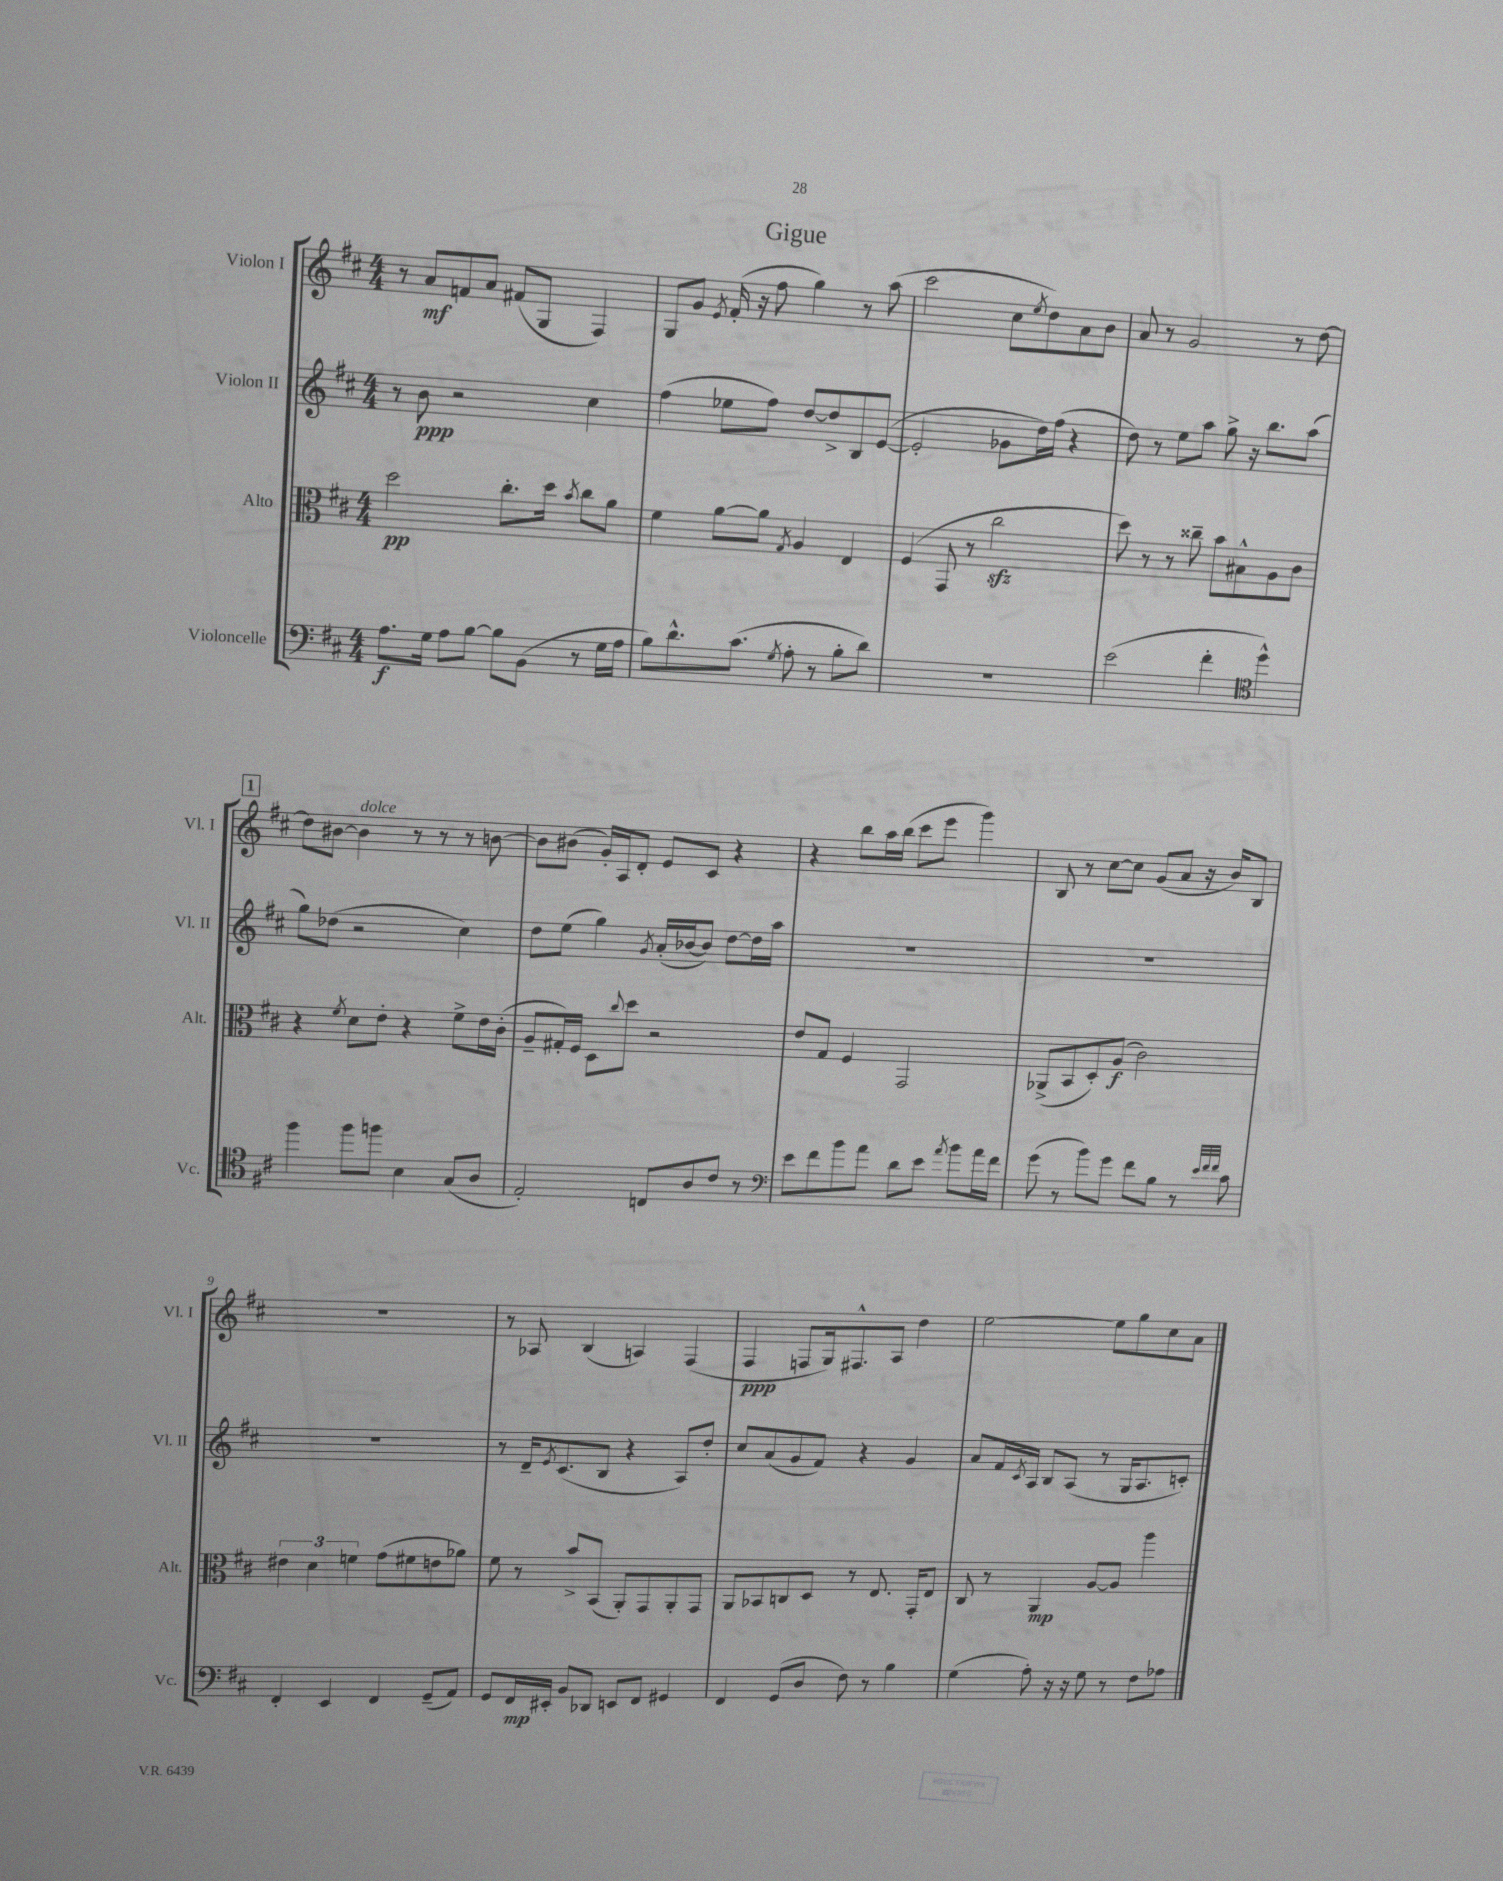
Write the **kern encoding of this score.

**kern	**kern	**kern	**kern
*staff4	*staff3	*staff2	*staff1
*clefF4	*clefC3	*clefG2	*clefG2
*k[f#c#]	*k[f#c#]	*k[f#c#]	*k[f#c#]
*M4/4	*M4/4	*M4/4	*M4/4
8.A\L	2dd\	8r	8r
.	.	8b\	8a/L
16G\Jk	.	.	.
8A\L	.	2r	8f/
[8B\J	.	.	8a/J
8B\]L	8.cc#'\L	.	(8f#/L
(8BB\J	.	.	8G/J
.	16dd\Jk	.	.
.	8qb/	.	.
8r	8cc#\L	4cc#\	4F#/)
16G\LL	8a\J	.	.
16A\JJ	.	.	.
=	=	=	=
8B\L)	4f#\	(4ff#\	8G/L
8.d^^\	.	.	8g/J
.	.	.	8qe/
.	[8a\L	8ee-\L	(16f#'/
(8.c#\J	.	.	16r
.	8a\]J	8ff#\J)	8ff#\
8qG/	8qG/	.	.
8A'\	4A/	[8dd/L	4gg\)
8r	.	8dd^/]	.
8B'\L	4E/	8B/	8r
8d\J)	.	([8e/J	(8aa\
=	=	=	=
1r	(4F#/	2e'/]	2ccc#\
.	8GG/	.	.
.	8r	.	.
.	2cc#\	8g-\L	8cc#\L
.	.	.	8qee/
.	.	16dd\L)	8dd\)
.	.	(16ff#\JJ	.
.	.	4r	8a\
.	.	.	8b\J
=	=	=	=
(2e\	8dd\)	8dd\)	8a/
.	8r	8r	8r
.	8r	8ee\L	2g/
.	8cc##~\	8aa\J	.
4f#'\	8b\L	8gg^\	.
.	8B#^^\	16r	.
.	.	8.bb\L	.
*clefC4	*	*	*
4dd^^\)	8A\	.	8r
.	8c#\J	(8aa\J	[8dd\
=	=	=	=
4ff#\	4r	8gg\L)	8dd\]L
.	.	(8dd-\J	[8b#\J
.	8qf#/	.	.
8ff#\L	8d\L	2r	4b#\]
8ff\J	8e'\J	.	.
4B\	4r	.	8r
.	.	.	8r
(8G/L	8f#^\L	4cc#\)	8r
8A/J	16e\L	.	[8b\
.	(16c#'\JJ	.	.
=	=	=	=
2E'/)	8A~/L	8dd\L	8b\]L
.	16G#'/L)	(8ee\J	(8b#\J
.	16F#/JJ	.	.
.	8D\L	4gg\)	16g'/LL)
.	.	.	16A/J
.	8qqcc#/	.	.
.	8dd\J	.	8d'/J
.	.	8qg/	.
8C/L	2r	(16a'/LL	8e/L
.	.	[16b-/J	.
8A/	.	8b-/]J)	8c#/J
8c#/J	.	[8dd\L	4r
8r	.	16dd\]L	.
.	.	16aa\JJ	.
=	=	=	=
*clefF4	*	*	*
8e\L	8e/L	1r	4r
8f#\	8G/J	.	.
8b\	4F#/	.	8bb\L
8a\J	.	.	16aa\L
.	.	.	(16bb\JJ
8d\L	2GG/	.	8ccc#\L
8e\J	.	.	8eee\J
8qa/	.	.	.
8b\L	.	.	4ggg\)
16a\L	.	.	.
16f#\JJ	.	.	.
=	=	=	=
(8g\	(8AA-^/L	1r	8B/
8r	8BB/	.	8r
8b\L)	8D'/)	.	[8cc#\L
8g\J	(8A/J	.	8cc#\]J
8f#\L	2c#\)	.	(8g/L
8B\J	.	.	8a/J
8r	.	.	16r
.	.	.	16b/LK)
32qqe/LLL	.	.	.
32qqf#/	.	.	.
32qqf#/JJJ	.	.	.
8c#\	.	.	8B/J
=	=	=	=
4FF#'/	6e#\	1r	1r
.	6d\	.	.
4EE/	.	.	.
.	6f\	.	.
4FF#/	(8g\L	.	.
.	8f#\	.	.
(8GG~/L	8e\	.	.
8AA/J)	8a-\J)	.	.
=	=	=	=
8GG/L	8f#\	8r	8r
16FF#/L	8r	16d~/LK	8A-/
.	.	8qe/	.
16EE#'/JJ	.	(8.c#/	.
8BB/L	8b^/L	.	(4B/
8DD-/J	(8BB/J	8B/J	.
8EE/L	8AA'/L)	4r	4A/)
8FF#/J	8GG/	.	.
4GG#/	8AA'/	8A/L)	(4F#/
.	8GG/J	8dd'/J	.
=	=	=	=
4FF#/	8AA/L	8cc#/L	4F#/
.	8BB-/	(8a/	.
(8GG/L	8C/	8g/	8F/L
8D/J	8D/J	8f#/J)	16G/k)
.	.	.	8.F#^^/
8F#\)	8r	4r	.
8r	8.E/	.	8A/J
4B\	.	4g/	4dd\
.	16GG'/LK	.	.
.	8E/J	.	.
=	=	=	=
(4G\	8C#/	8a/L	[2ee\
.	8r	16f#/L	.
.	.	8qc#/	.
.	.	16A/JJ	.
8A'\)	4AA/	8B/L	.
16r	.	(8A/J	.
16r	.	.	.
8G\	[8A/L	8r	8ee\]L
8r	8A/]J	16G/LK	8gg\
.	.	8.A/	.
8F#\L	4aa\	.	8cc#\
8A-\J	.	8c'/J)	8a\J
==	==	==	==
*-	*-	*-	*-
